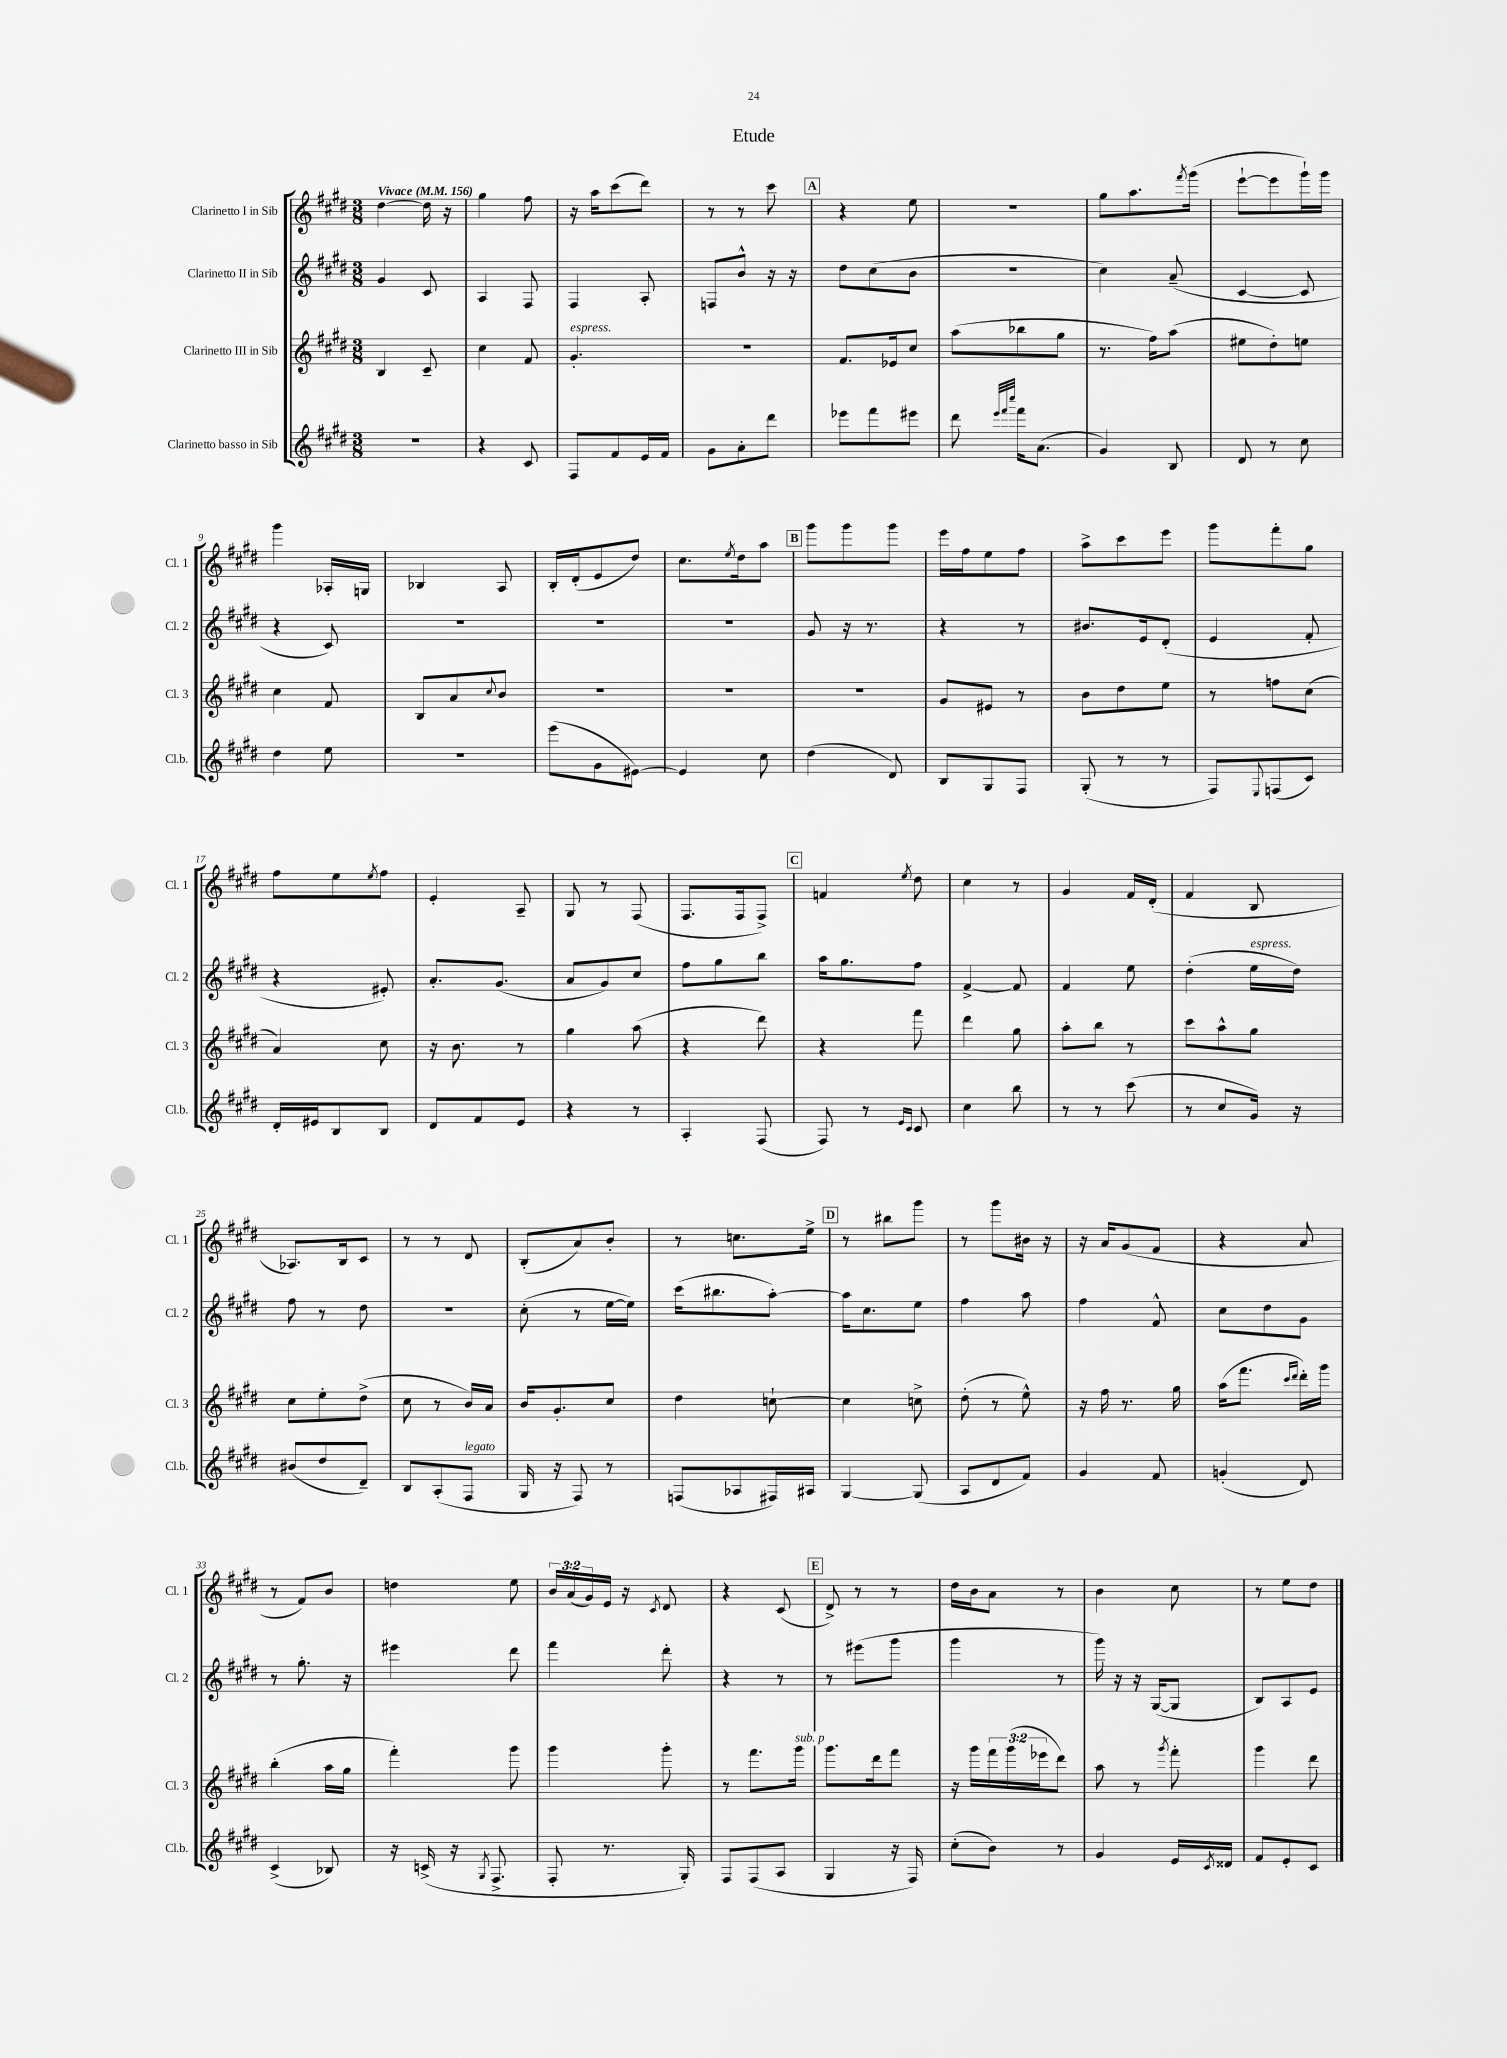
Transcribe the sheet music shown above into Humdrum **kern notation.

**kern	**kern	**kern	**kern
*staff4	*staff3	*staff2	*staff1
*clefG2	*clefG2	*clefG2	*clefG2
*k[f#c#g#d#]	*k[f#c#g#d#]	*k[f#c#g#d#]	*k[f#c#g#d#]
*M3/8	*M3/8	*M3/8	*M3/8
*MM156	*MM156	*MM156	*MM156
4.r	4B	4g#	[4dd#
.	8c#~	8c#	16dd#]
.	.	.	16r
=	=	=	=
4r	4cc#	4A	4gg#
8c#	8f#	8F#	8ff#
=	=	=	=
8F#	4.g#'	4F#	16r
.	.	.	16aa
8f#	.	.	(8ccc#
16e	.	8A'	8ddd#)
16f#	.	.	.
=	=	=	=
8g#	4.r	8F	8r
8a'	.	8b^^	8r
8ddd#	.	16r	8ccc#
.	.	16r	.
=	=	=	=
8eee-	8.f#	8dd#	4r
8fff#	.	(8cc#	.
.	16e-	.	.
8eee#	8cc#	8b	8ee
=	=	=	=
8ddd#	(8aa	4.r	4.r
32qqeee	.	.	.
32qqfff#	.	.	.
32qqcccc#	.	.	.
16fff#	8bb-	.	.
(8.a	.	.	.
.	8gg#	.	.
=	=	=	=
4g#)	8.r	4cc#)	8gg#
.	.	.	8.aa
.	16ff#)	.	.
8B	(8aa	(8a~	.
.	.	.	8qfff#
.	.	.	(16ggg#
=	=	=	=
8d#	8ee#	[4c#	[8eee`
8r	8dd#')	.	8eee]
8cc#	8ee	8c#]	16ggg#`)
.	.	.	16ggg#
=	=	=	=
4dd#	4cc#	4r	4ggg#
8ee	8f#	8c#)	16A-'
.	.	.	16G
=	=	=	=
4.r	8B	4.r	4B-
.	8a	.	.
.	8qqcc#	.	.
.	8b	.	8A
=	=	=	=
(8eee	4.r	4.r	16B'
.	.	.	(16d#'
8g#	.	.	8e
[8e#)	.	.	8dd#)
=	=	=	=
4e#]	4.r	4.r	8.cc#
.	.	.	8qee
.	.	.	16dd#
8cc#	.	.	8aa
=	=	=	=
(4dd#	4.r	8g#	8ggg#
.	.	16r	8ggg#
.	.	8.r	.
8d#)	.	.	8ggg#
=	=	=	=
8B	8g#	4r	16eee
.	.	.	16ff#
8G#	8e#	.	8ee
8F#	8r	8r	8ff#
=	=	=	=
(8G#'	8b	8.b#	8aa^
8r	8dd#	.	8ccc#
.	.	16e	.
8r	8ee	(8d#'	8eee
=	=	=	=
8F#)	8r	4e	8ggg#
8qqE	.	.	.
(8F	8ff	.	8fff#'
8c#)	(8cc#	8f#'	8gg#
=	=	=	=
16d#'	4a)	4r	8ff#
16e#	.	.	.
8B	.	.	8ee
.	.	.	8qee
8B	8cc#	8e#')	8ff#
=	=	=	=
8d#	16r	8.a'	4e'
.	8.b	.	.
8f#	.	.	.
.	.	(8.g#	.
8e	8r	.	8A~
=	=	=	=
4r	4gg#	8a	8G#
.	.	8g#)	8r
8r	(8aa	8cc#	(8F#
=	=	=	=
4A'	4r	8ff#	8.F#
.	.	8gg#	.
.	.	.	16F#
(8F#	8ddd#)	8bb	8F#^)
=	=	=	=
8F#)	4r	16aa	4f
.	.	8.gg#	.
8r	.	.	.
16qqe	.	.	.
16qqc#	.	.	8qee
8c#	8fff#	8ff#	8dd#
=	=	=	=
4cc#	4ddd#	[4f#^	4cc#
8bb	8gg#	8f#]	8r
=	=	=	=
8r	8aa'	4f#	4g#
8r	8bb	.	.
(8ccc#	8r	8ee	16f#
.	.	.	(16d#'
=	=	=	=
8r	8ccc#	(4dd#'	4f#
8cc#	8aa^^	.	.
16g#)	8gg#	16ee	8B
16r	.	16dd#)	.
=	=	=	=
(8b#	8cc#	8ff#	8.A-)
8dd#	8ee'	8r	.
.	.	.	16B
8d#~)	(8dd#^	8dd#	8c#
=	=	=	=
8B	8cc#	4.r	8r
(8A'	8r	.	8r
8F#	16b)	.	8d#
.	16a	.	.
=	=	=	=
16G#	16b	(8cc#'	(8B'
16r	8.g#'	.	.
8F#)	.	8r	8a)
8r	8cc#	[16ee	8b'
.	.	16ee])	.
=	=	=	=
(8F	4dd#	(16ccc#	8r
.	.	8.bb#	.
8A-	.	.	8.cc
16F#)	[8cc`	[8aa')	.
16A#	.	.	16ee^
=	=	=	=
[4G#	4cc]	16aa]	8r
.	.	8.cc#	.
.	.	.	8bb#
(8G#]	8cc^	8ee	8ggg#
=	=	=	=
8A	(8dd#'	4ff#	8r
8d#	8r	.	8ggg#
8f#)	8ee^^)	8aa	16b#
.	.	.	16r
=	=	=	=
4g#	16r	4ff#	16r
.	16ff#	.	16a
.	8.r	.	(8g#
8f#	.	8f#^^	8f#
.	16gg#	.	.
=	=	=	=
(4g'	(16aa	8cc#	4r
.	8.fff#	.	.
.	.	8dd#	.
.	16qqccc#	.	.
.	16qqddd#	.	.
8d#)	16ddd#')	8g#	8a
.	16ggg#	.	.
=	=	=	=
(4c#^	(4bb'	8r	8r
.	.	8.gg#'	8f#)
8B-)	16aa	.	8b
.	16gg#	16r	.
=	=	=	=
16r	4fff#')	4eee#	4dd
(16c^	.	.	.
16r	.	.	.
8qG#	.	.	.
8.F#^	.	.	.
.	8ggg#	8ddd#	8ee
=	=	=	=
8F#'	4ggg#	4fff#	24b
.	.	.	(24a
.	.	.	24g#)
8.r	.	.	16e
.	.	.	16r
.	.	.	8qc#
.	8ggg#'	8ddd#'	8d#
16G#')	.	.	.
=	=	=	=
8F#	8r	4r	4r
(8F#	8.fff#	.	.
8A	.	8r	(8c#
.	16ggg#	.	.
=	=	=	=
4G#	8.ggg#	8r	8d#^)
.	.	(8eee#	8r
.	16ddd#	.	.
16r	8fff#	8ggg#	8r
16F#)	.	.	.
=	=	=	=
(8cc#'	16r	4ggg#	16dd#
.	16ggg#	.	16b
8b)	24fff#	.	8a
.	(24ggg#	.	.
.	24eee-	.	.
8r	8ddd#)	8r	8r
=	=	=	=
4g#	8aa	16ggg#)	4b
.	.	16r	.
.	8r	16r	.
.	.	([16G#	.
.	8qggg#	.	.
16e	8fff#'	8G#]	8cc#
8qc#	.	.	.
16d##	.	.	.
=	=	=	=
8f#	4ggg#	8B)	8r
8e'	.	8A	8ee
8c#	8ddd#	8e	8dd#
==	==	==	==
*-	*-	*-	*-
